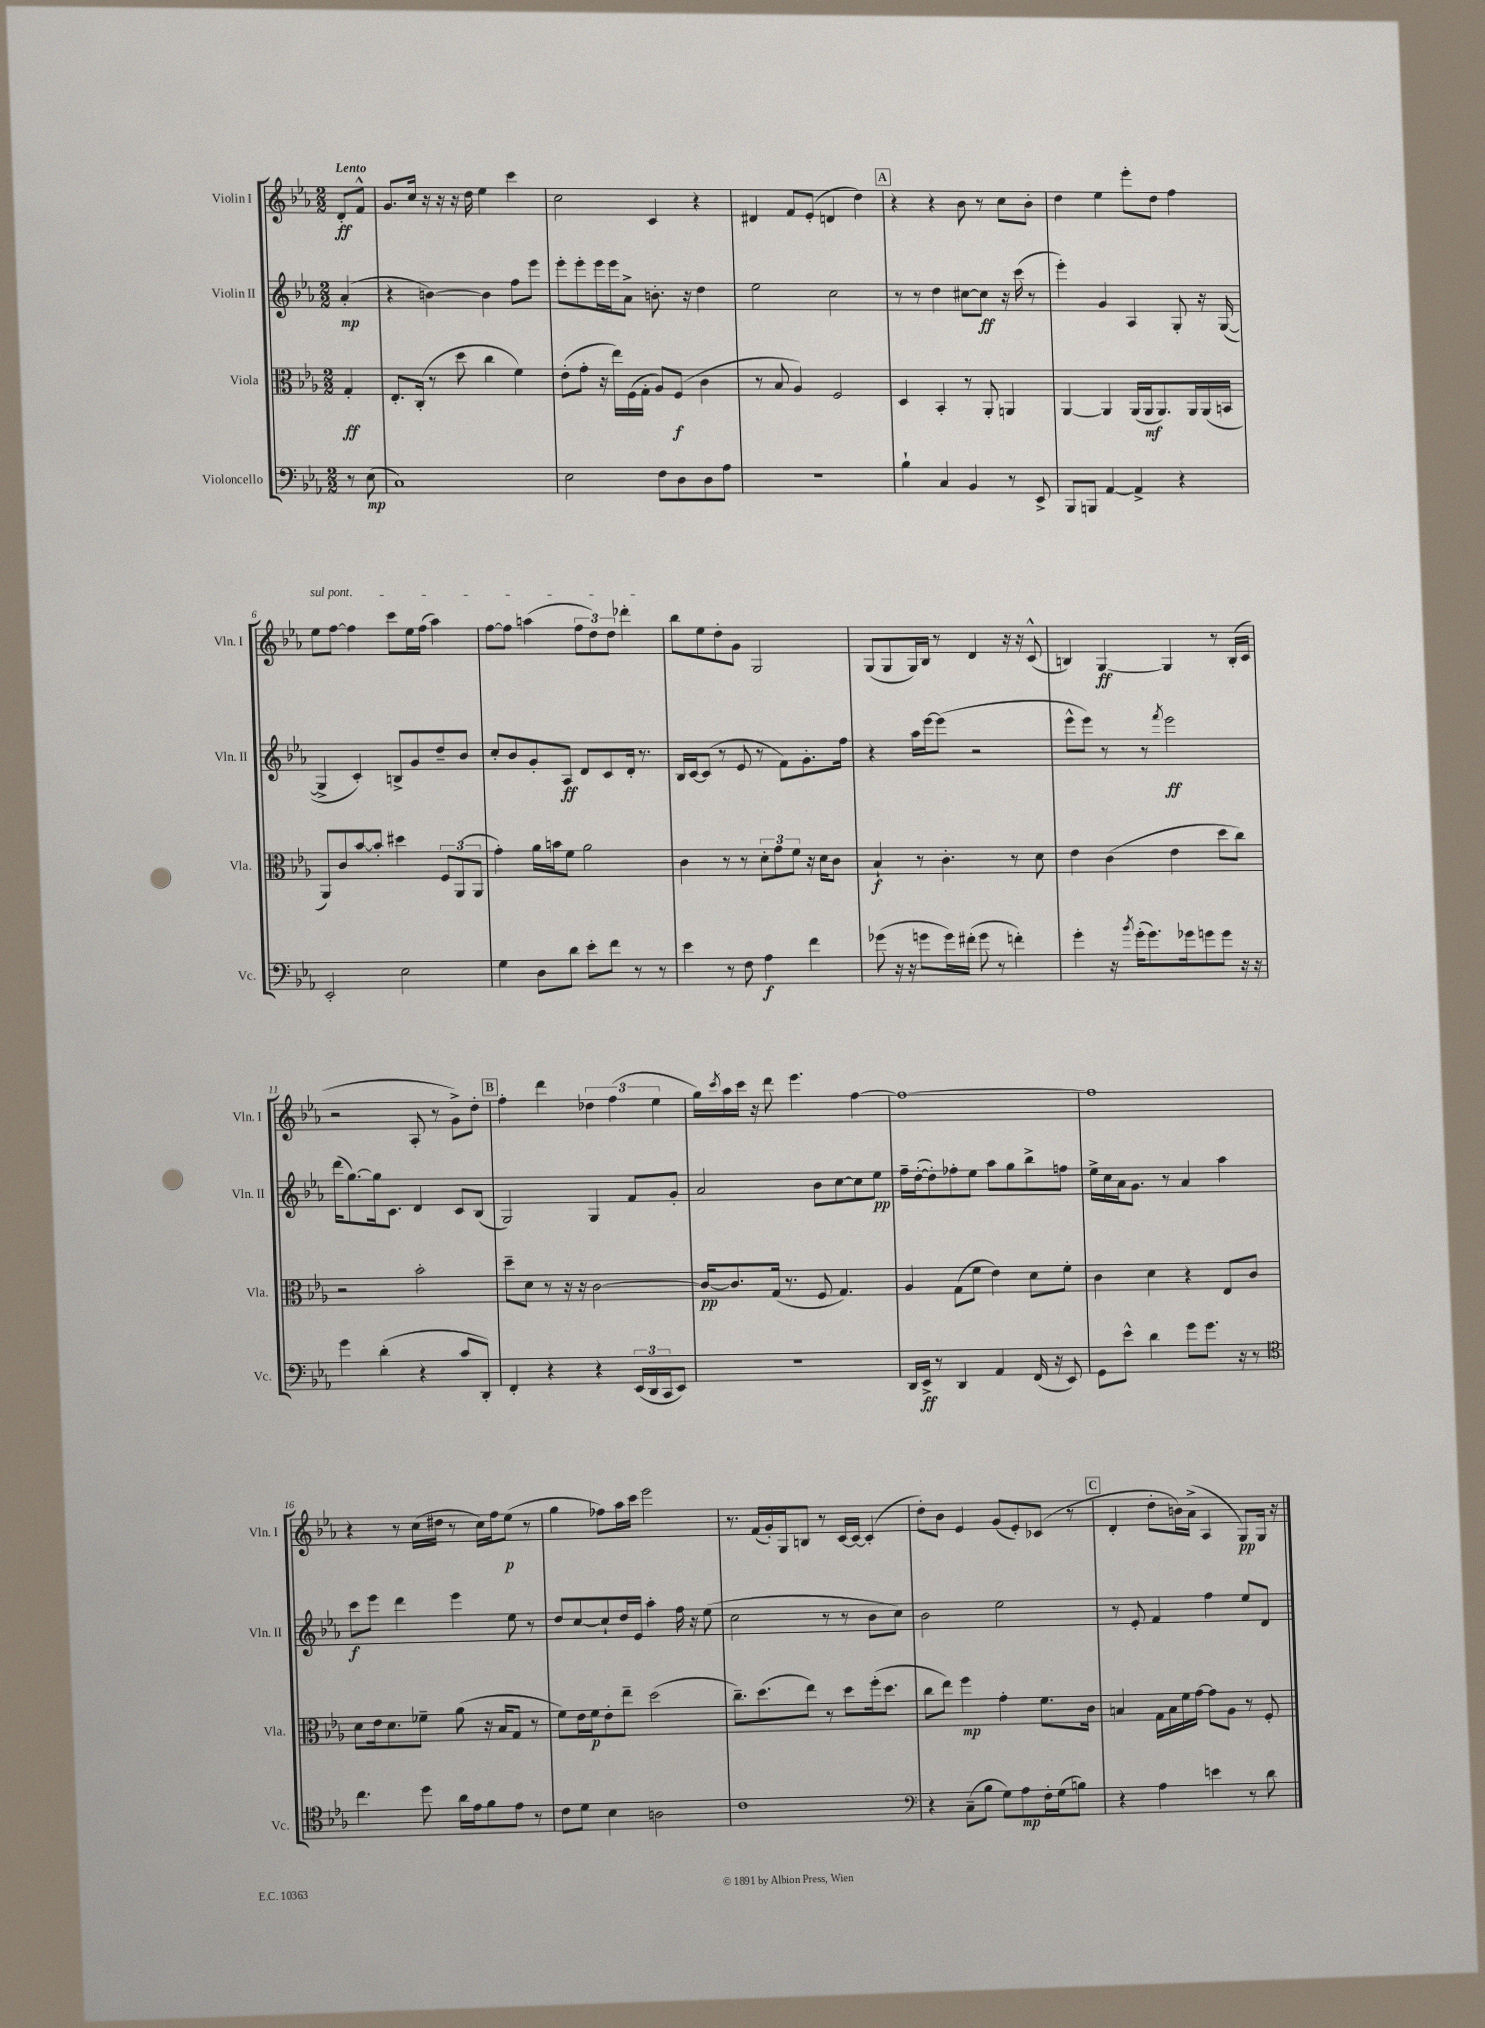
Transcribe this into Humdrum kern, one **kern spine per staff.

**kern	**kern	**kern	**kern
*staff4	*staff3	*staff2	*staff1
*clefF4	*clefC3	*clefG2	*clefG2
*k[b-e-a-]	*k[b-e-a-]	*k[b-e-a-]	*k[b-e-a-]
*M2/2	*M2/2	*M2/2	*M2/2
8r	4G'/	(4a-'/	8d'/L
(8E-\	.	.	8f^^/J
=	=	=	=
1C)	8.E-'/L	4r	8.g/L
.	(16C'/Jk	.	16cc/Jk
.	8r	[4b\)	16r
.	.	.	16r
.	8dd\	.	16r
.	.	.	16dd\
.	4cc\	4b\]	4ee-\
.	4f\)	8ff\L	4ccc\
.	.	8eee-\J	.
=	=	=	=
2E-\	(8e-'\L	8eee-'\L	2cc\
.	8g'\J	8eee-'\	.
.	16r	16eee-\L	.
.	16ee-\LL)	16eee-\J	.
.	(16F\	8a-^\J	.
.	16G'\JJ	.	.
8F\L	8A-/L)	8.b'\	4c/
8D\	(8F/J	.	.
.	.	16r	.
8D\	4c\	4dd\	4r
8A-\J	.	.	.
=	=	=	=
1r	8r	2ee-\	4d#/
.	8B-/	.	.
.	4A-/)	.	8f/L
.	.	.	(8e-'/J
.	2F/	2cc\	4d/
.	.	.	4dd\)
=	=	=	=
4B-`\	4D/	8r	4r
.	.	8r	.
4C/	4BB-'/	4dd\	4r
4BB-/	8r	[8cc#\L	8b-\
.	8AA-'/	8cc#\]J	8r
8r	4AA/	16r	8cc\L
.	.	(16ccc\	.
8EE-^/	.	8r	8b-'\J
=	=	=	=
8BBB-/L	[4AA-/	4eee-'\)	4dd\
8BBB/J	.	.	.
[4AA-/	4AA-/]	4g/	4ee-\
4AA-^/]	(16AA-/LL	4A-/	8eee-'\L
.	16AA-/J	.	.
.	8.AA-/)	.	8dd\J
4r	.	8G'/	4ff\
.	16AA-/L	.	.
.	(16AA-/	16r	.
.	16BB/JJ	([16G/	.
=	=	=	=
2EE-'/	8AA-/L)	4G^/]	8ee-\L
.	8c/	.	[8ff\J
.	[8b-/	4c'/)	4ff\]
.	8b-'/]J	.	.
2E-\	4dd#\	8B^/L	8ccc\L
.	.	8g/	16ee-\L
.	.	.	(16ff\JJ
.	12F/L	8dd~/	4aa-\)
.	(12AA-/	.	.
.	.	8b-/J	.
.	12AA-/J	.	.
=	=	=	=
4G\	4g'\)	8cc'/L	[8ff\L
.	.	8b-/	8ff\]J
8D\L	16a-\LL	8g'/	(4aa\
.	16b\J	.	.
8d\J	8f\J	8A-/J	.
8e-'\L	2a-\	8d/L	12ff\L
.	.	.	12dd\)
8f\J	.	8c/	.
.	.	.	12dd\J
8r	.	16d'/Jk	4ddd-'\
.	.	8.r	.
8r	.	.	.
=	=	=	=
4e-\	4c\	16B-/LL	8bb-\L
.	.	[16c/J	.
.	.	(8c/]J	8ee-\
8r	8r	8r	8dd'\
8F\	8r	8e-/	8g\J
4A-\	12d'\L	8r	2G/
.	12g\	.	.
.	.	8f\L)	.
.	12f\J	.	.
4f\	16r	8.g'\	.
.	16d\LK	.	.
.	8c\J	.	.
.	.	16ff\Jk	.
=	=	=	=
(8g-\	4B-`/	4r	(8G/L
16r	.	.	8G/
16r	.	.	.
8g\L	8r	16aa-\LL	16G/L)
.	.	[16eee-\J	16B-/JJ
16g\L)	4.c'\	(8eee-\]J	8r
(16f#'\JJ	.	.	.
8g\	.	2r	4d/
8r	.	.	.
4f'\)	8r	.	16r
.	.	.	16r
.	8d\	.	(8c^^/
=	=	=	=
4g'\	4e-\	8eee-^^\L	4B/)
.	.	8eee-\J)	.
16r	(4c\	8r	[4G/
8qb-/	.	.	.
(16g'\LK	.	.	.
8.g\)	.	8r	.
.	.	8qfff/	.
.	4e-\	2eee-\	4G/]
16g-\k	.	.	.
8g\	.	.	.
8g\J	8dd\L	.	8r
16r	8cc\J)	.	(16B'/LL
16r	.	.	16c/JJ
=	=	=	=
4g\	2r	(16ddd\LK	2r
.	.	[8.gg\)	.
(4d'\	.	16gg\]k	.
.	.	8.c\J	.
4r	2b-'\	4d/	8A-'/
.	.	.	8r
8c/L	.	8c/L	8g^\L)
8DD'/J)	.	(8B-/J	8dd'\J
=	=	=	=
4FF'/	8dd~\L	2G/)	4ff'\
.	8d\J	.	.
4r	8r	.	4ddd\
.	16r	.	.
.	16r	.	.
4r	[2c\	4G/	6dd-\
.	.	.	(6ff\
(24EE-/LL	.	8f/L	.
24DD/	.	.	.
24CC/J	.	.	6ee-\
8EE-/J)	.	8g'/J	.
=	=	=	=
1r	16c/_LK	2a-/	16gg\LL)
.	.	.	8qccc/
.	8.c/]	.	16aa-\
.	.	.	16ccc\JJ
.	.	.	16r
.	(16G/Jk	.	8ddd\
.	8.r	.	.
.	.	.	4.eee-\
.	8F/	8b-\L	.
.	4.G/)	[8cc\	.
.	.	8cc\]	[4ff\
.	.	8ee-\J	.
=	=	=	=
16DD/LL	4A-/	16ff~\LL	1ff_
16EE-^/JJ	.	([16dd'\J	.
8r	.	8dd'\])	.
4DD/	(8G\L	8ff-'\	.
.	8f\J	8ee-\J	.
4AA-/	4e-\)	8aa-\L	.
.	.	8gg\	.
(16FF/	8d\L	8bb-^\	.
16r	.	.	.
8EE-/)	8f'\J	8ff\J	.
=	=	=	=
8GG\L	4c\	16ee-^\LL	1ff]
.	.	16cc\	.
8e-^^\J	.	16a-\J	.
.	.	8.g\J	.
4d\	4d\	.	.
.	.	8r	.
8g\L	4r	4a-/	.
8.g\J	.	.	.
.	8E-/L	4aa-\	.
16r	.	.	.
8r	8c/J	.	.
=	=	=	=
*clefC4	*	*	*
4.cc\	8d\L	8ccc\L	4r
.	16e-\k	8eee-\J	.
.	8.d\	.	.
.	.	4ddd\	8r
8dd\	8f-~\J	.	(16cc\LL
.	.	.	16dd#\JJ
16a-\LL	(8a-\	4eee-\	8r
16e-\J	.	.	.
8f\	16r	.	16cc\LL)
.	16B-/LK	.	16ff\J
8e-\J	8G/J	8ee-\	(8ee-\J
8r	8r	8r	8r
=	=	=	=
8c\L	8f\L)	8dd/L	4gg\
8d\J	16e-\L	[8cc/	.
.	16f\J	.	.
4B-\	8e-'\	8cc`/]	8ff-\L)
.	8ee-~\J	16dd/L	16aa-\L
.	.	16e-/JJ	16ccc\JJ
2A\	(2dd\	4aa-'\	2eee-\
.	.	16ff\	.
.	.	16r	.
.	.	(8ee-\	.
=	=	=	=
1c	8.cc~\L)	2cc\	8.r
.	(8.dd\	.	(16f/LL
.	.	.	16g'/)
.	.	.	16G/J
.	8ee-\J)	.	8B/J
.	8r	8r	8r
.	8dd\L	8r	[16c/LL
.	.	.	16c/_JJ
.	(16ff'\k	8b-\L	(4c'/]
.	8.dd\J	.	.
.	.	8cc\J)	.
=	=	=	=
*clefF4	*	*	*
4r	8cc\L	2b-\	8dd'\L)
.	8ee-\J)	.	8b-\J
(8C~\L	4ff\	.	4e-/
8B-\J	.	.	.
8G\L)	4g'\	2ee-\	(8g/L
8A-\	.	.	8e-'/)
16F'\L	8.f\L	.	(8c-/J
(16G\J	.	.	.
8B\J)	.	.	8r
.	16c\Jk	.	.
=	=	=	=
4r	4B/	8r	4d'/
.	.	8e-'/	.
4A-\	16G\LL	4f/	8dd'\L
.	16B\	.	.
.	16f\	.	16b\L)
.	[16g\JJ	.	(16a-^\JJ
4e\	8g\]L	4ff\	4A-/
.	8A-\J	.	.
8r	8r	8ee-/L	8G/L)
8d\	8F'/	8d/J	16G/Jk
.	.	.	16r
==	==	==	==
*-	*-	*-	*-
